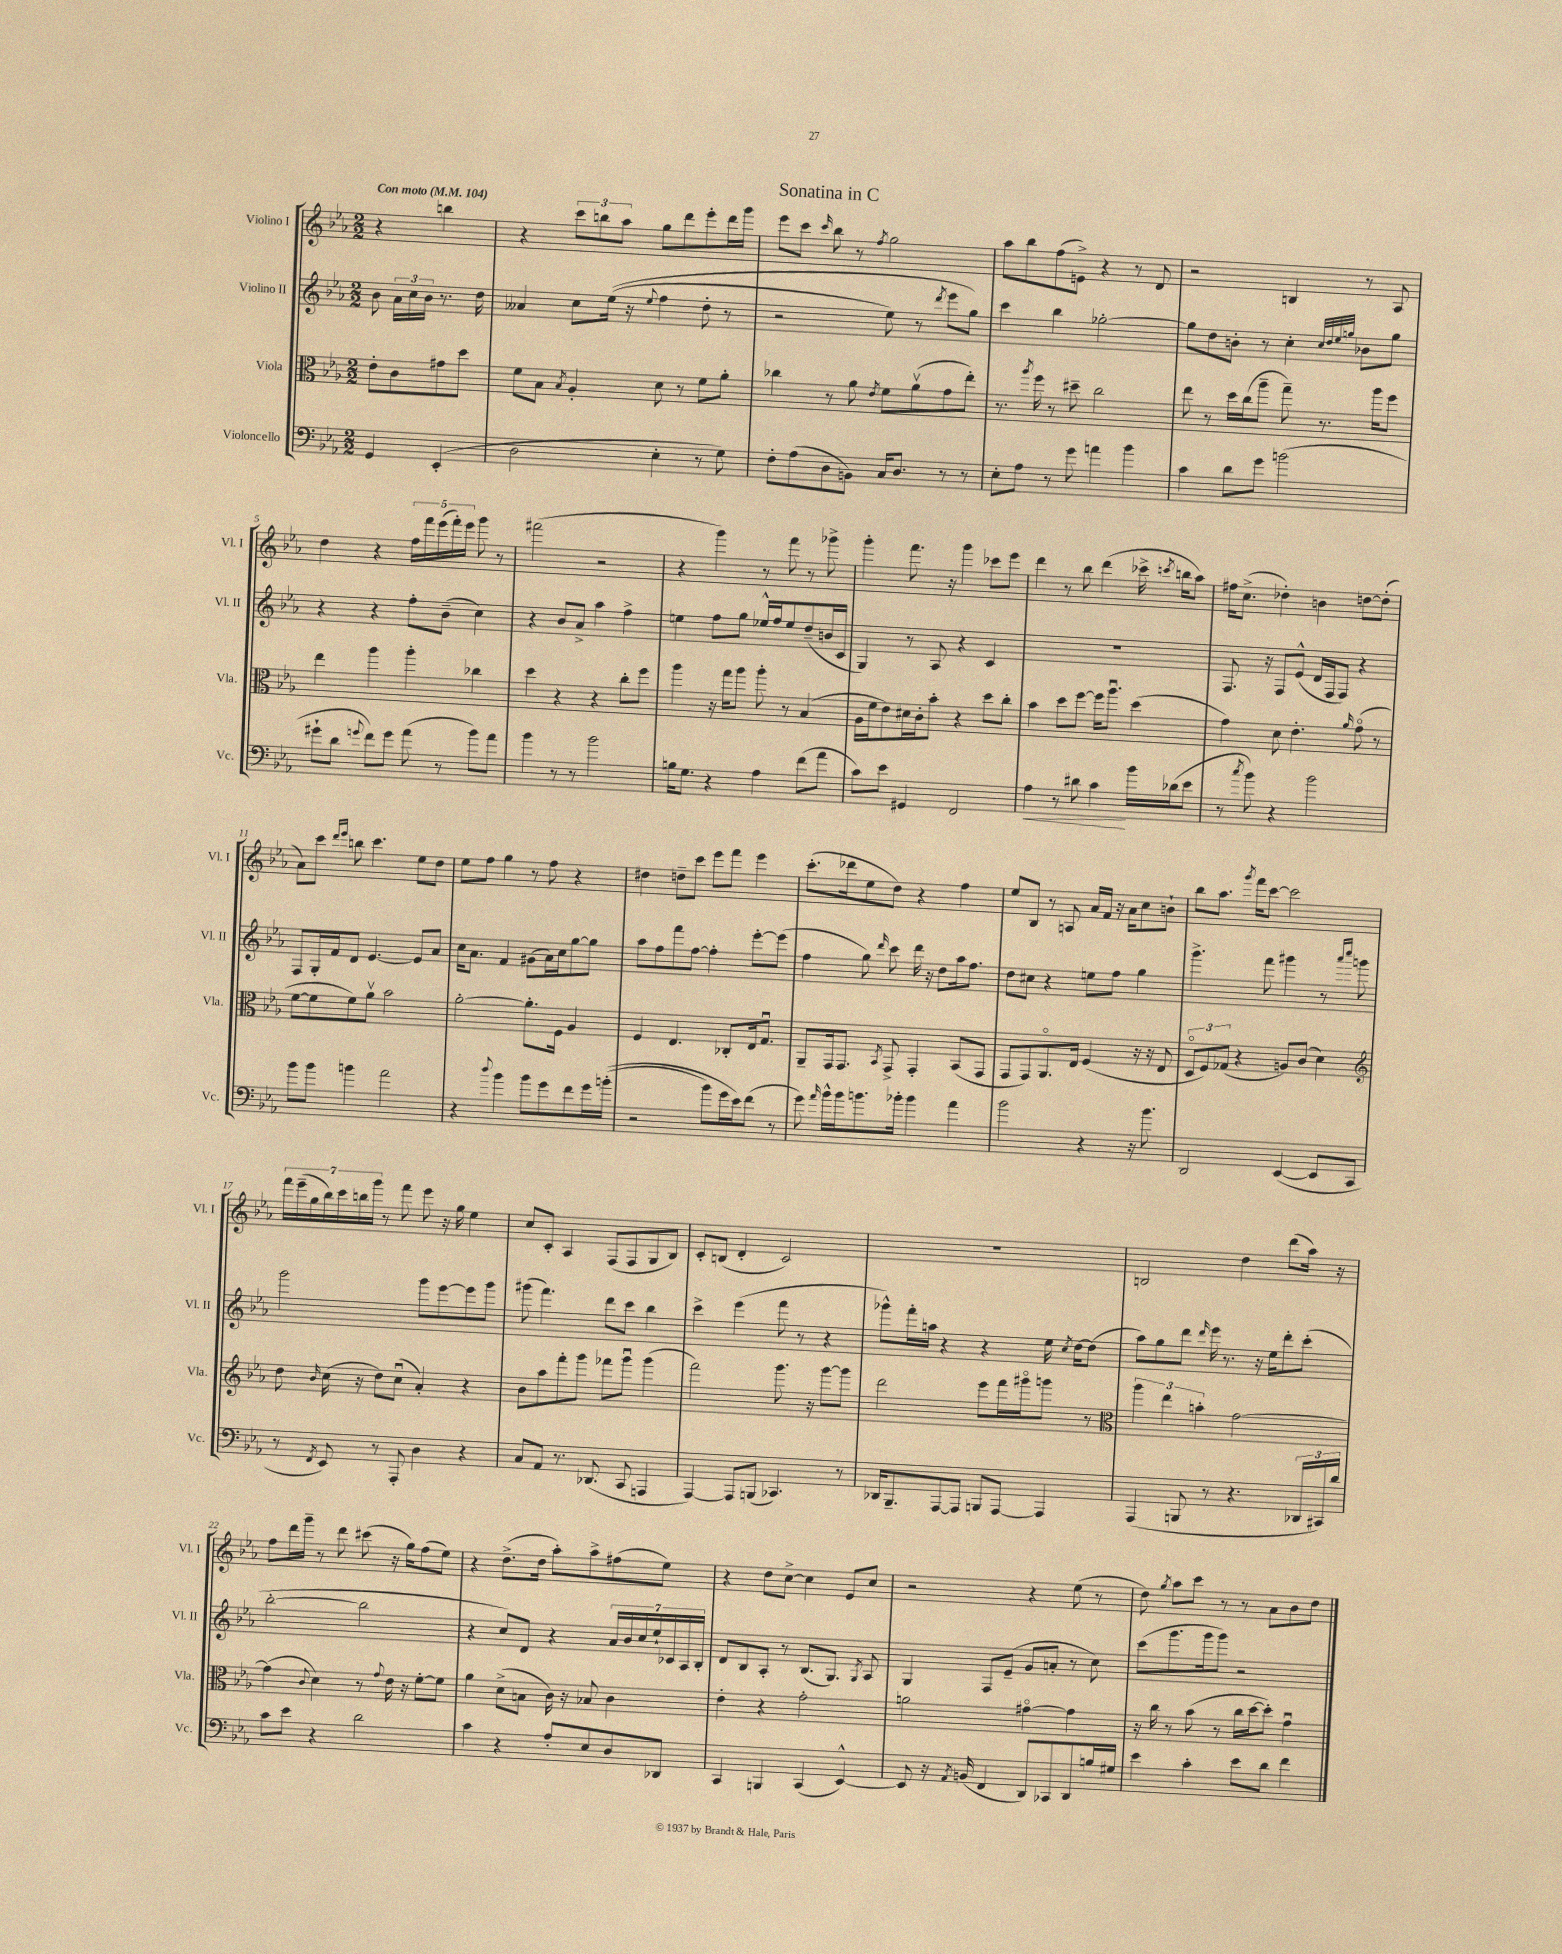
\header { title = "Sonatina in C" }
<<
\new StaffGroup <<
\new Staff = "s0" \with { instrumentName = "Violino I" shortInstrumentName = "Vl. I" } {
    \clef treble \key ees \major \numericTimeSignature \time 2/2 \partial 2 \tempo "Con moto" 4 = 104
    \autoBeamOff r4 b''4 |
    r4 \tuplet 3/2 { c'''8[ b''8 aes''8] } g''8[ d'''8 ees'''8-. d'''16 g'''16] |
    ees'''8[ c'''8] \grace { c'''16 } bes''8 r8 \acciaccatura { f''8 } g''2 |
    aes''8[ bes''8 f''8( e'8]->) r4 r8 d'8 |
    r2 b4 r8 aes8 |
    d''4 r4 \tuplet 5/4 { f''16[ f'''16 ees'''16( f'''16-.) ees'''16] } g'''8 r8 |
    fis'''2( r2 |
    r4 g'''4) r8 f'''8 r8 ges'''8-> |
    g'''4-. f'''8. r16 g'''4 ces'''8[ ees'''8] |
    d'''4 r8 bes''8 d'''4( ces'''16-> \acciaccatura { c'''8 } b''16[ aes''8]) |
    fis''16[ c''8.]->( des''4-.) b'4 d''8[~ d''8]-.( |
    aes'8[) c'''8] \grace { d'''16[ ees'''16] } b''8 c'''4. ees''8[ d''8] |
    ees''8[ f''8] g''4 r8 f''8 r4 |
    dis''4 d''8[-- c'''8] ees'''8[ f'''8] ees'''4 |
    c'''8.[-.( des'''16 ees''8 d''8]) r4 f''4 |
    ees''8[ bes8] r8 a8 aes'16[ f'16] r16 aes'16[ c''8 b'8]-! |
    bes''8[ aes''8.] \acciaccatura { g'''8 } f'''16[ c'''8]~ c'''2 |
    \tuplet 7/4 { f'''16[ ees'''16--( g''16 bes''16) c'''16 b''16 g'''16] } r8 f'''8 ees'''8 r16 g''16 ees''4 |
    c''8[ c'8]-. aes4 f8[( f8 g8 bes8]) |
    c'8[-. b8]( d'4-. c'2) |
    R1 |
    b2 d''4 d'''8[( aes''16]) r16 |
    f''8[ d'''16 g'''16]-- r8 d'''8 cis'''8( r16 g''16[) f''8( ees''8]) |
    r4 d''8.[->( d''16] aes''8[-.) aes''8-> fis''8( ees''8]) |
    r4 d''8[ c''8]~-> c''4 ees'8[ c''8] |
    r2 r4 ees''8( r8 |
    d''8) \acciaccatura { g''8 } aes''8[ c'''8] r8 r8 aes'8[ bes'8 d''8] \bar "|." |
}
\new Staff = "s1" \with { instrumentName = "Violino II" shortInstrumentName = "Vl. II" } {
    \clef treble \key ees \major \numericTimeSignature \time 2/2 \partial 2
    \autoBeamOff bes'8 \tuplet 3/2 { aes'16[ c''16 bes'16] } r8. d''16 |
    aeses'4 c''8[ ees''16](\( r16 \appoggiatura { ees''8 } f''4 d''8-. r8 |
    r2 ees''8) r8 \acciaccatura { d'''8 } ees'''8[ g''8]\) |
    c'''4 bes''4 ges''2~-. |
    ges''8[ d''8 b'8]-. r8 c''4-. \grace { c''32[ d''32 ees''32 g''32] } bes'8[ g''8] |
    r4 r4 f''8[-. bes'8]--( c''4) |
    r4 bes'8[ aes'8]-> aes''4 f''4-> |
    e''4 f''8[ g''8] ees''16[-^ f''16 ees''8 d''8--( b'16 c'16] |
    g4) r8 aes8 r4 c'4 |
    R1 |
    f8. r16 f8[ ees'8]-^( d'16[ f16 f8]) r4 |
    f8[ g16-. f'16 d'8] ees'4.~ ees'8[ aes'8] |
    c''16[ aes'8.] f'4 gis'8[( aes'16) c''16 g''8~ g''8] |
    aes''8[ f''8 f'''8 f''8]~ f''4-. ees'''8[~-. ees'''8]( |
    f''4 g''8) \grace { d'''16 } c'''8 d'''16 r16 d''8[ aes''16 f''8.] |
    d''8[ cis''8] r4 e''8[ f''8] g''4 |
    g'''4.-> f'''8 gis'''4 r8 \grace { aes'''16[ c''''16] } g'''8 |
    g'''2 g'''8[ ees'''8~ ees'''8 g'''8] |
    gis'''8( f'''4.) d'''8[ c'''8] bes''4 |
    c'''4-> ees'''4( f'''8 r8 r4 |
    ges'''8[-^) f'''16-. a''16] r4 r4 ees''16 \acciaccatura { c''8 } d''16[~ d''8]( |
    aes''8[) g''8 d'''8] \grace { d'''16 } ees'''16 r8. r16 ees''16[ d'''8-. c'''8]-.( |
    bes''2~-. bes''2 |
    r4 c''8[) d'8] r4 \tuplet 7/4 { aes'16[ bes'16 c''16 ees''16-! ces'16 aes16 bes16]-. } |
    d'8[ bes8 aes8]-. r8 bes8.[( g8.]) \acciaccatura { g8 } aes8 |
    g4 f8[ ees'8]--( g'8[ a'8]-. r8 c''8) |
    c'''8[( g'''8. g'''16 g'''8]) r2 \bar "|." |
}
\new Staff = "s2" \with { instrumentName = "Viola" shortInstrumentName = "Vla." } {
    \clef alto \key ees \major \numericTimeSignature \time 2/2 \partial 2
    \autoBeamOff ees'8[-. c'8 gis'8 d''8] |
    f'8[ bes8] \acciaccatura { bes8 } aes4-. d'8 r8 f'8[ aes'8]-. |
    ces''4 r8 aes'8 \acciaccatura { ees'8 } f'8[ aes'8\upbow( g'8 ees''8]-.) |
    r8. \acciaccatura { aes''8 } f''16 r8 dis''8-- c''2 |
    ees''8 r8 d''16[ c''16( aes''8]-- g''8--) r8. aes''16[ f''8] |
    ees''4 aes''4 aes''4-. ces''4 |
    d''4 r4 r4 c''8[-. f''8] |
    aes''4 r16 g''16[ aes''8] aes''8-. r8 bes4( |
    aes16[ f'16 ees'8) dis'16 c'16-. bes'8]-. r4 d''8[ c''8]-. |
    bes'4 d''8[ f''8]~ f''16[ aes''8.]\downbow d''4( |
    g'4) d'8 ees'4.-. \grace { aes'16 } g'8\flageolet( r8 |
    f'8[~ f'8 f'8) aes'8]\upbow bes'2 |
    aes'2~-. aes'8.[-. f16] aes4 |
    f4 ees4. ces8[-. ees16 g8.]\downbow |
    aes,8[-- g,16 g,8.] \acciaccatura { bes,8 } g,8-> g,4-. bes,8[( g,8] |
    g,8[ g,8) aes,8.\flageolet ees16] f4( r16 r16 ees8 |
    \tuplet 3/2 { d8[\flageolet f8) ges8]( } r4 a8[) c'8]( d'4) |
    \clef treble d''8 \grace { bes'16 } c''16( r16 d''8[) c''8]\downbow( aes'4-.) r4 |
    bes'8[ aes''8 f'''8-. g'''8] fes'''8[ g'''8]\downbow g'''4( |
    f'''2) g'''8. r16 g'''8[~ g'''8] |
    d'''2 ees'''8[ f'''16 gis'''16\flageolet g'''8] r8 |
    \clef alto \tuplet 3/2 { aes''4 ees''4 b'4-. } g'2~ |
    g'4( \appoggiatura { c'8 } d'4) r8 \appoggiatura { g'8 } ees'16 r16 f'8[~-. f'8] |
    aes'4 d'8[->( b8] c'16) r16 bes8 c'4 |
    ees'4-. r4 g'2-. |
    a'2 gis'4~\flageolet gis'4 |
    r16 c''16 r8 bes'8( r8 c''16[ d''16~ d''8]-.) g'4\downbow \bar "|." |
}
\new Staff = "s3" \with { instrumentName = "Violoncello" shortInstrumentName = "Vc." } {
    \clef bass \key ees \major \numericTimeSignature \time 2/2 \partial 2
    \autoBeamOff g,4 ees,4-.( |
    d2 ees4-. r8 g8) |
    f8[-. aes8( d8 b,8]) c16[ d8.] r8 r8 |
    ees8[-. aes8] r8 g'8 a'4 bes'4 |
    c'4 d'8[ g'8] b'2( |
    gis'8[-! d'8] \appoggiatura { g'8 } f'8[) g'8] aes'8( r8 bes'8[) aes'8] |
    bes'4 r8 r8 bes'2 |
    b16[ g8.] r4 aes4 f'8[( aes'8] |
    c'8[) ees'8] gis,4 f,2 |
    aes4\< r8 dis'8 c'4\! bes'16[ des'16( ees'8] |
    r8 \acciaccatura { c''8 } bes'8) r4 bes'2 |
    bes'8[ bes'8] b'4 aes'2 |
    r4 \appoggiatura { d''8 } bes'4 bes'8[ g'8 f'8 g'16 b'16]-.(\( |
    r2 bes'8[) g'16 ees'16\) f'8]( r8 |
    g'8) \grace { aes'16 } bes'16[-^ bes'16 b'8. bes'16]-. bes'4 aes'4 |
    bes'2 r4 r16 bes'8. |
    d,2 ees,4~( ees,8[ c,8] |
    r8 \acciaccatura { f,8 } ees,8) r8 aes,,8-. d4 r4 |
    c8[ aes,8] r8. des,8.( c,8 a,,4 |
    aes,,4~) aes,,8[ b,,8]( ces,4.) r8 |
    des,16[ bes,,8.-- aes,,8~ aes,,8] b,,8[ aes,,8]~ aes,,4 |
    aes,,4( b,,8 r8 r4. \tuplet 3/2 { des,16[ cis,16) d'16] } |
    c'8[ ees'8] r4 d'2 |
    c'4 r4 aes8[-. ees8 d8 des,8] |
    c,4 b,,4 c,4( ees,4~-^) |
    ees,8 r16 \acciaccatura { aes,8 } b,16( f,4 d,8[) ces,8 d,8 b16 gis16] |
    ees'4 c'4-. ees'8[ d'8] f'4 \bar "|." |
}
>>
>>
